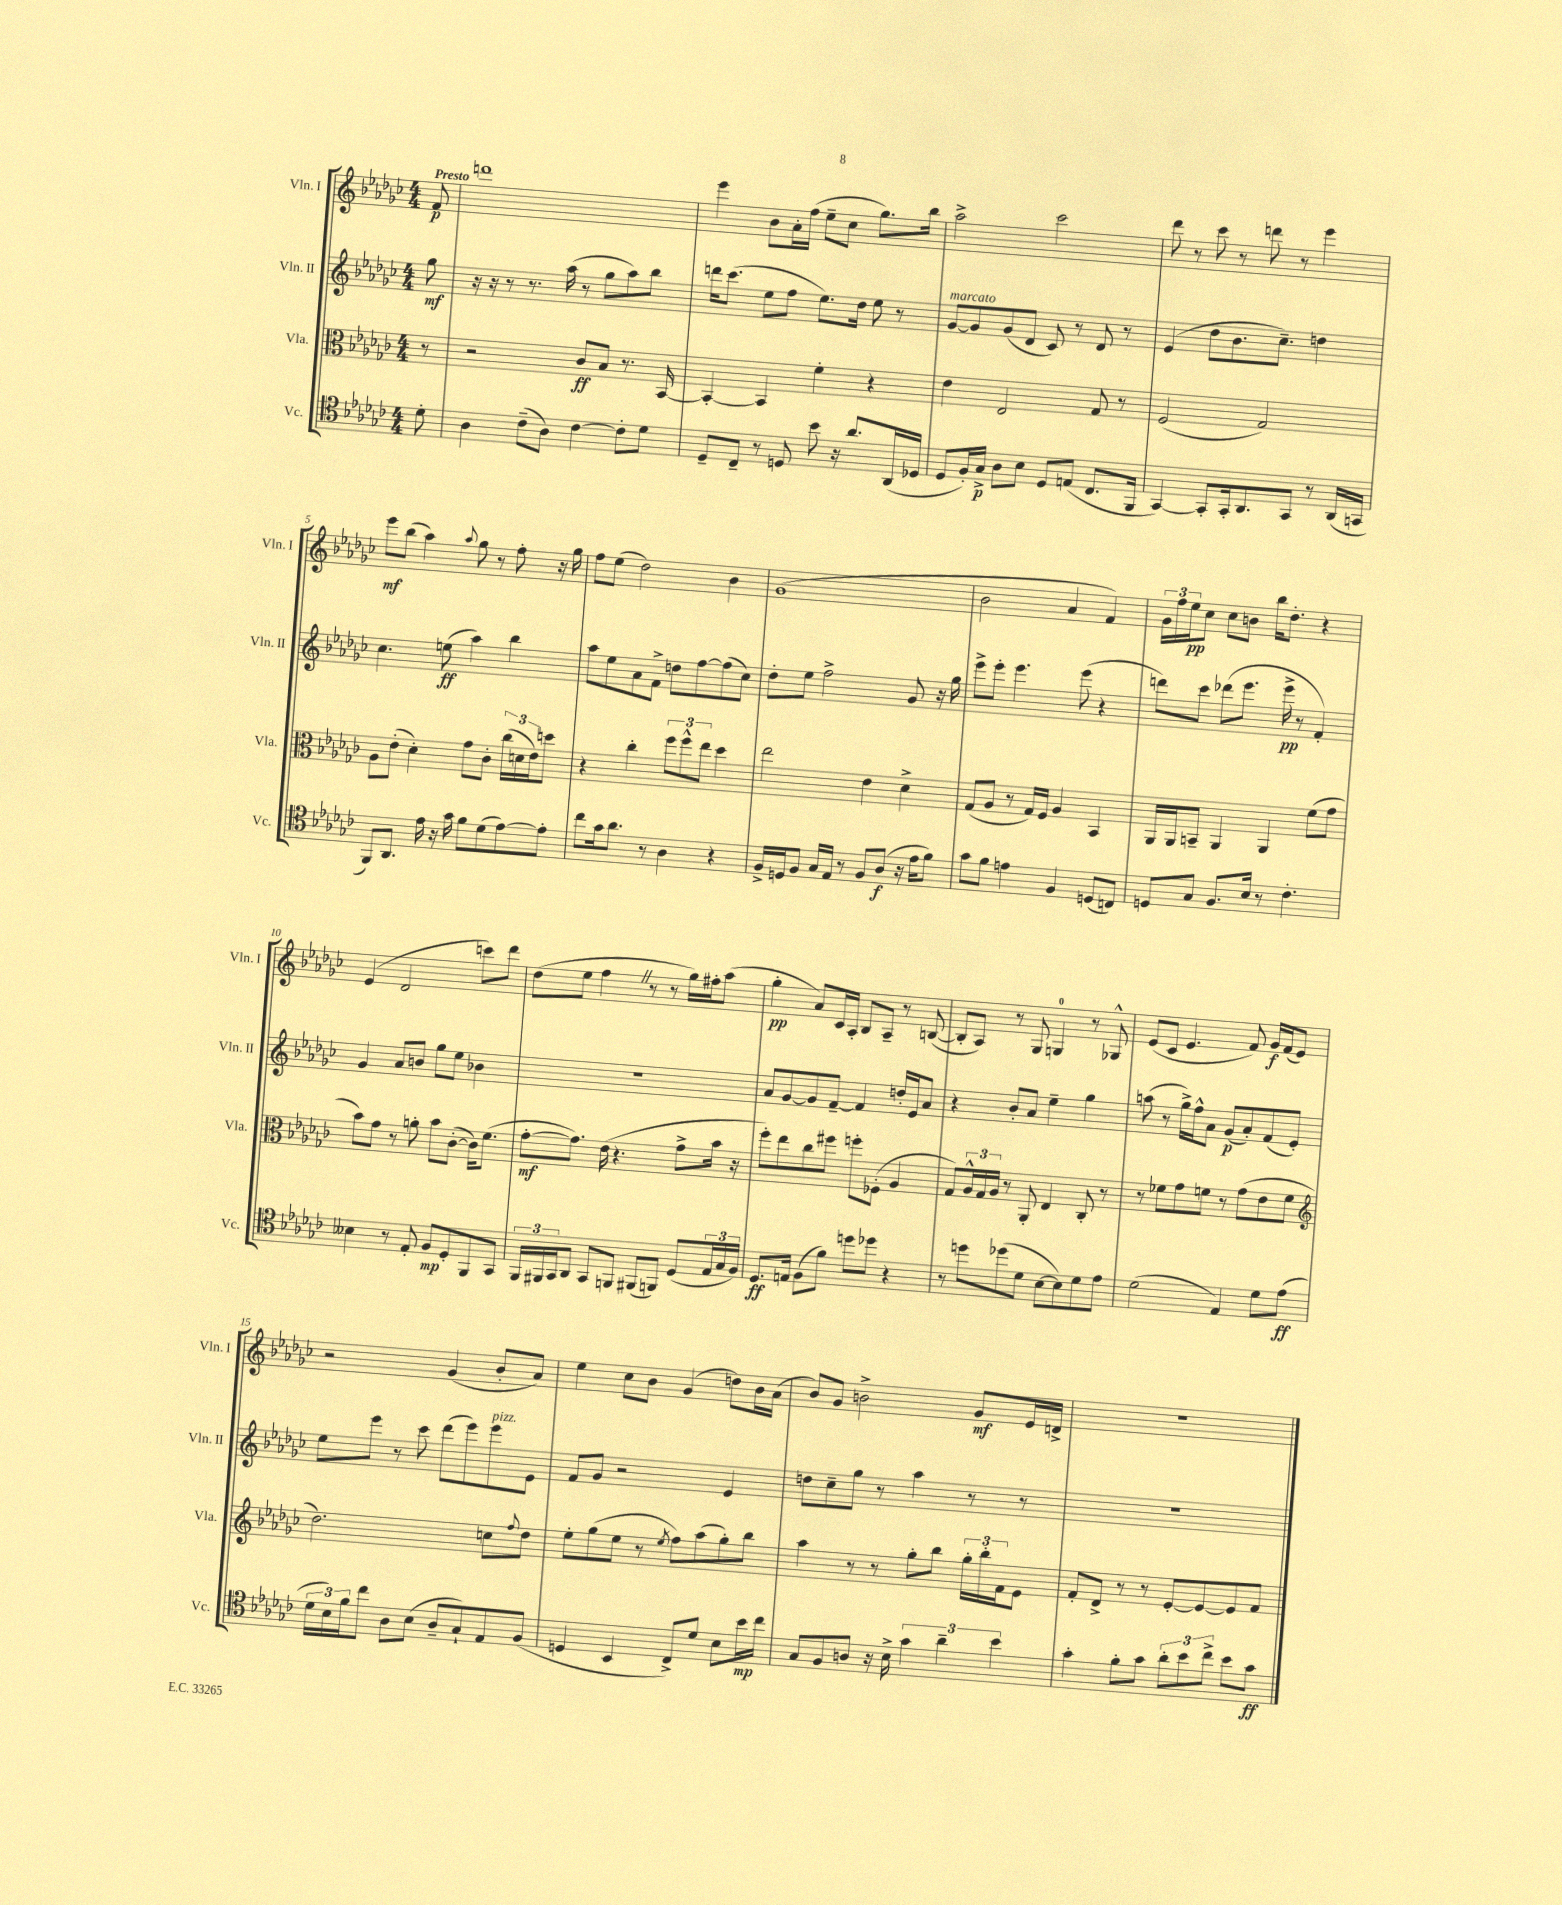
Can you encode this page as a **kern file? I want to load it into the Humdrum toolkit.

**kern	**kern	**kern	**kern
*staff4	*staff3	*staff2	*staff1
*clefC4	*clefC3	*clefG2	*clefG2
*k[b-e-a-d-g-c-]	*k[b-e-a-d-g-c-]	*k[b-e-a-d-g-c-]	*k[b-e-a-d-g-c-]
*M4/4	*M4/4	*M4/4	*M4/4
8d-'	8r	8gg-	8f
=	=	=	=
4A-	2r	16r	1ddd
.	.	16r	.
.	.	8r	.
(8c-~	.	8.r	.
8A-)	.	.	.
.	.	(16aa-	.
[4c-	8c-	8r	.
.	8B-	8gg-	.
8c-']	8.r	8aa-)	.
8d-	.	8bb-	.
.	[16BB-	.	.
=	=	=	=
8D-~	4BB-'_	16ddd	4eee-
.	.	(8.ccc-	.
8C-~	.	.	.
8r	4BB-]	8ee-	8b-
8D	.	8ff	16a-'
.	.	.	(16ff
8b-	4f'	8.ee-)	8ee-~
16r	.	.	8cc-
8.a-	.	16dd-	.
.	4r	8ee-	8.gg-)
(16AA-	.	8r	.
16D-	.	.	16bb-
=	=	=	=
8D-	4e-	[8g-	2aa-^
16F')	.	8g-]	.
16G-^	.	.	.
8A-	2E-	(8g-	.
8B-	.	8d-	.
8D-	.	8c-)	2ccc-
(8E	.	8r	.
8.C-	8G-	8d-	.
.	8r	8r	.
16FF	.	.	.
=	=	=	=
[4GG-)	(2F	(4e-	8ddd-
.	.	.	8r
8GG-']	.	8dd-	8ccc-
16GG-'	.	8.b-	8r
8.AA-	.	.	.
.	2G-)	.	8ddd
.	.	8.cc-~)	.
8GG-	.	.	8r
8r	.	4dd	4eee-
(16AA-	.	.	.
16GG	.	.	.
=	=	=	=
8FF)	8A-	4.cc-	8eee-
8.AA-	(8e-'	.	(8bb-
.	4d-')	.	4aa-)
16e-	.	.	.
16r	.	(8ee	.
16g-	.	.	.
.	.	.	8qqaa-
8f	8g-	4aa-)	8gg-
(8d-	8c-'	.	8r
[8e-)	(24cc-	4bb-	8ff'
.	24d	.	.
.	24e-)	.	.
8e-']	8dd	.	16r
.	.	.	16gg-
=	=	=	=
8cc-	4r	8aa-	8ff
16g-	.	8ee-	(8ee-
8.a-	.	.	.
.	4cc-'	8a-	2dd-)
8r	.	8f^	.
4A-	12ff	8dd	.
.	12ff^^	.	.
.	.	[8ff	.
.	12ee-	.	.
4r	4dd-	(8ff]	4b-
.	.	8cc-)	.
=	=	=	=
16F^	2ee-	8dd-'	(1g-
16D	.	.	.
8F	.	8ee-	.
16G-	.	2ff^	.
16E-	.	.	.
8r	.	.	.
8F	4e-	.	.
(8A-	.	.	.
16r	4d-^	8g-	.
16e-	.	.	.
8f)	.	16r	.
.	.	16gg-	.
=	=	=	=
8g-	(8G-	8eee-^	2b-
8f	8A-	8eee-'	.
4e	8r	4.eee-	.
.	16G-)	.	.
.	16F	.	.
4F	4A-	.	4a-
.	.	(8eee-	.
(8D	4BB-	4r	4f)
8C)	.	.	.
=	=	=	=
8D	16AA-	8ddd)	24g-
.	.	.	24ff
.	16AA-	.	.
.	.	.	24ee-
8G-	8BB~	8ccc-	8cc-
8.F	4AA-	(8ddd-	8cc-
.	.	8.eee-	8b
16B-	.	.	.
8r	4AA-	.	16bb-
.	.	16eee-^	8.dd-'
4.c-'	.	8r	.
.	(8f	4f')	4r
.	8g-	.	.
=	=	=	=
4B--	8b-)	4g-	(4e-
.	8g-	.	.
8r	8r	8a-	2d-
8E-'	8a'	8b	.
8F	8b-	8gg-	.
8D-'	([8c-'	8ee-	.
8FF	16c-])	4b-	8ccc)
.	(8.f	.	.
8GG-	.	.	8ddd-
=	=	=	=
24FF	[8g-'	1r	(8dd-
24FF#	.	.	.
24GG-	.	.	.
8AA-	8.g-])	.	8ee-
8GG-	.	.	4ff
.	(16e-	.	.
8FF	4.r	.	.
(8FF#	.	.	8r
8FF)	.	.	8r
(8D-	8g-^	.	16gg-)
.	.	.	16ff#'
24E-	16b-	.	(8aa-
24G-	.	.	.
.	16r	.	.
24F)	.	.	.
=	=	=	=
8.D-	8ff')	8a-	4gg-'
.	8ee-	[8g-	.
16E	.	.	.
(8F	8cc-	8g-]	8a-)
8f)	8ff#	[8f~	16c-
.	.	.	16A-'
8dd	8ff'	4f]	8B-
8dd-	(8F-'	.	8A-~
4r	4A-	16dd'	8r
.	.	16e-	.
.	.	8a-	([8B
=	=	=	=
8r	8G-)	4r	8B']
8dd	24A-^^	.	8A-)
.	24G-	.	.
.	24A-	.	.
(8dd-	8r	8b-'	8r
8d-	8AA-'	8a-	8G-
[8B-	4E-	4ee-~	4G
8B-])	.	.	.
8d-	8C-'	4gg-	8r
8e-	8r	.	8G-^^
=	=	=	=
(2d-	8r	(8aa	(8e-
.	8f-	8r	8c-
.	8g-	16gg-^)	4.e-
.	.	16ff^^	.
.	8f	8a-	.
4E-)	8r	(8g-	.
.	(8g-	8a-')	8f)
8d-	8e-	(8f	16g-
.	.	.	(16f
(8e-	8f	8e-')	8e-)
=	=	=	=
*	*clefG2	*	*
24d-	2.dd-)	8ee-	2r
24B-)	.	.	.
24f	.	.	.
8cc-	.	8eee-	.
8A-	.	8r	.
(8B-	.	8ccc-	.
8A-~	.	(8ddd-	(4g-
8G-`)	.	8eee-)	.
8E-	8cc	8eee-	8b-'
.	8qqff	.	.
(8F	8dd-	8e-	8a-)
=	=	=	=
4D	8ee-'	8f	4ee-
.	(8gg-	8g-	.
4BB-	8ee-	2r	8cc-
.	8r	.	8b-
.	8qee-	.	.
8C-^)	8ff)	.	(4g-
8d-	(8aa-	.	.
8B-	8gg-')	4e-	8dd)
16b-	8bb-	.	16b-
16cc-	.	.	(16a-
=	=	=	=
8G-	4aa-	8dd	8b-)
8F	.	8cc-~	8g-
8A	8r	8gg-	2b^
16r	8r	8r	.
16B-^	.	.	.
6g-	8gg-'	4aa-	.
.	8bb-	.	.
6a-~	.	.	.
.	24gg-'	8r	8g-
.	24bb-'	.	.
6b-	24f	.	.
.	8e-	8r	16e-
.	.	.	16d^
=	=	=	=
4g-'	8f'	1r	1r
.	8d-^	.	.
8f'	8r	.	.
8g-	8r	.	.
12a-'	[8e-'	.	.
12b-	.	.	.
.	8e-_	.	.
12cc-^	.	.	.
8b-	8e-]	.	.
8g-	8f	.	.
==	==	==	==
*-	*-	*-	*-
